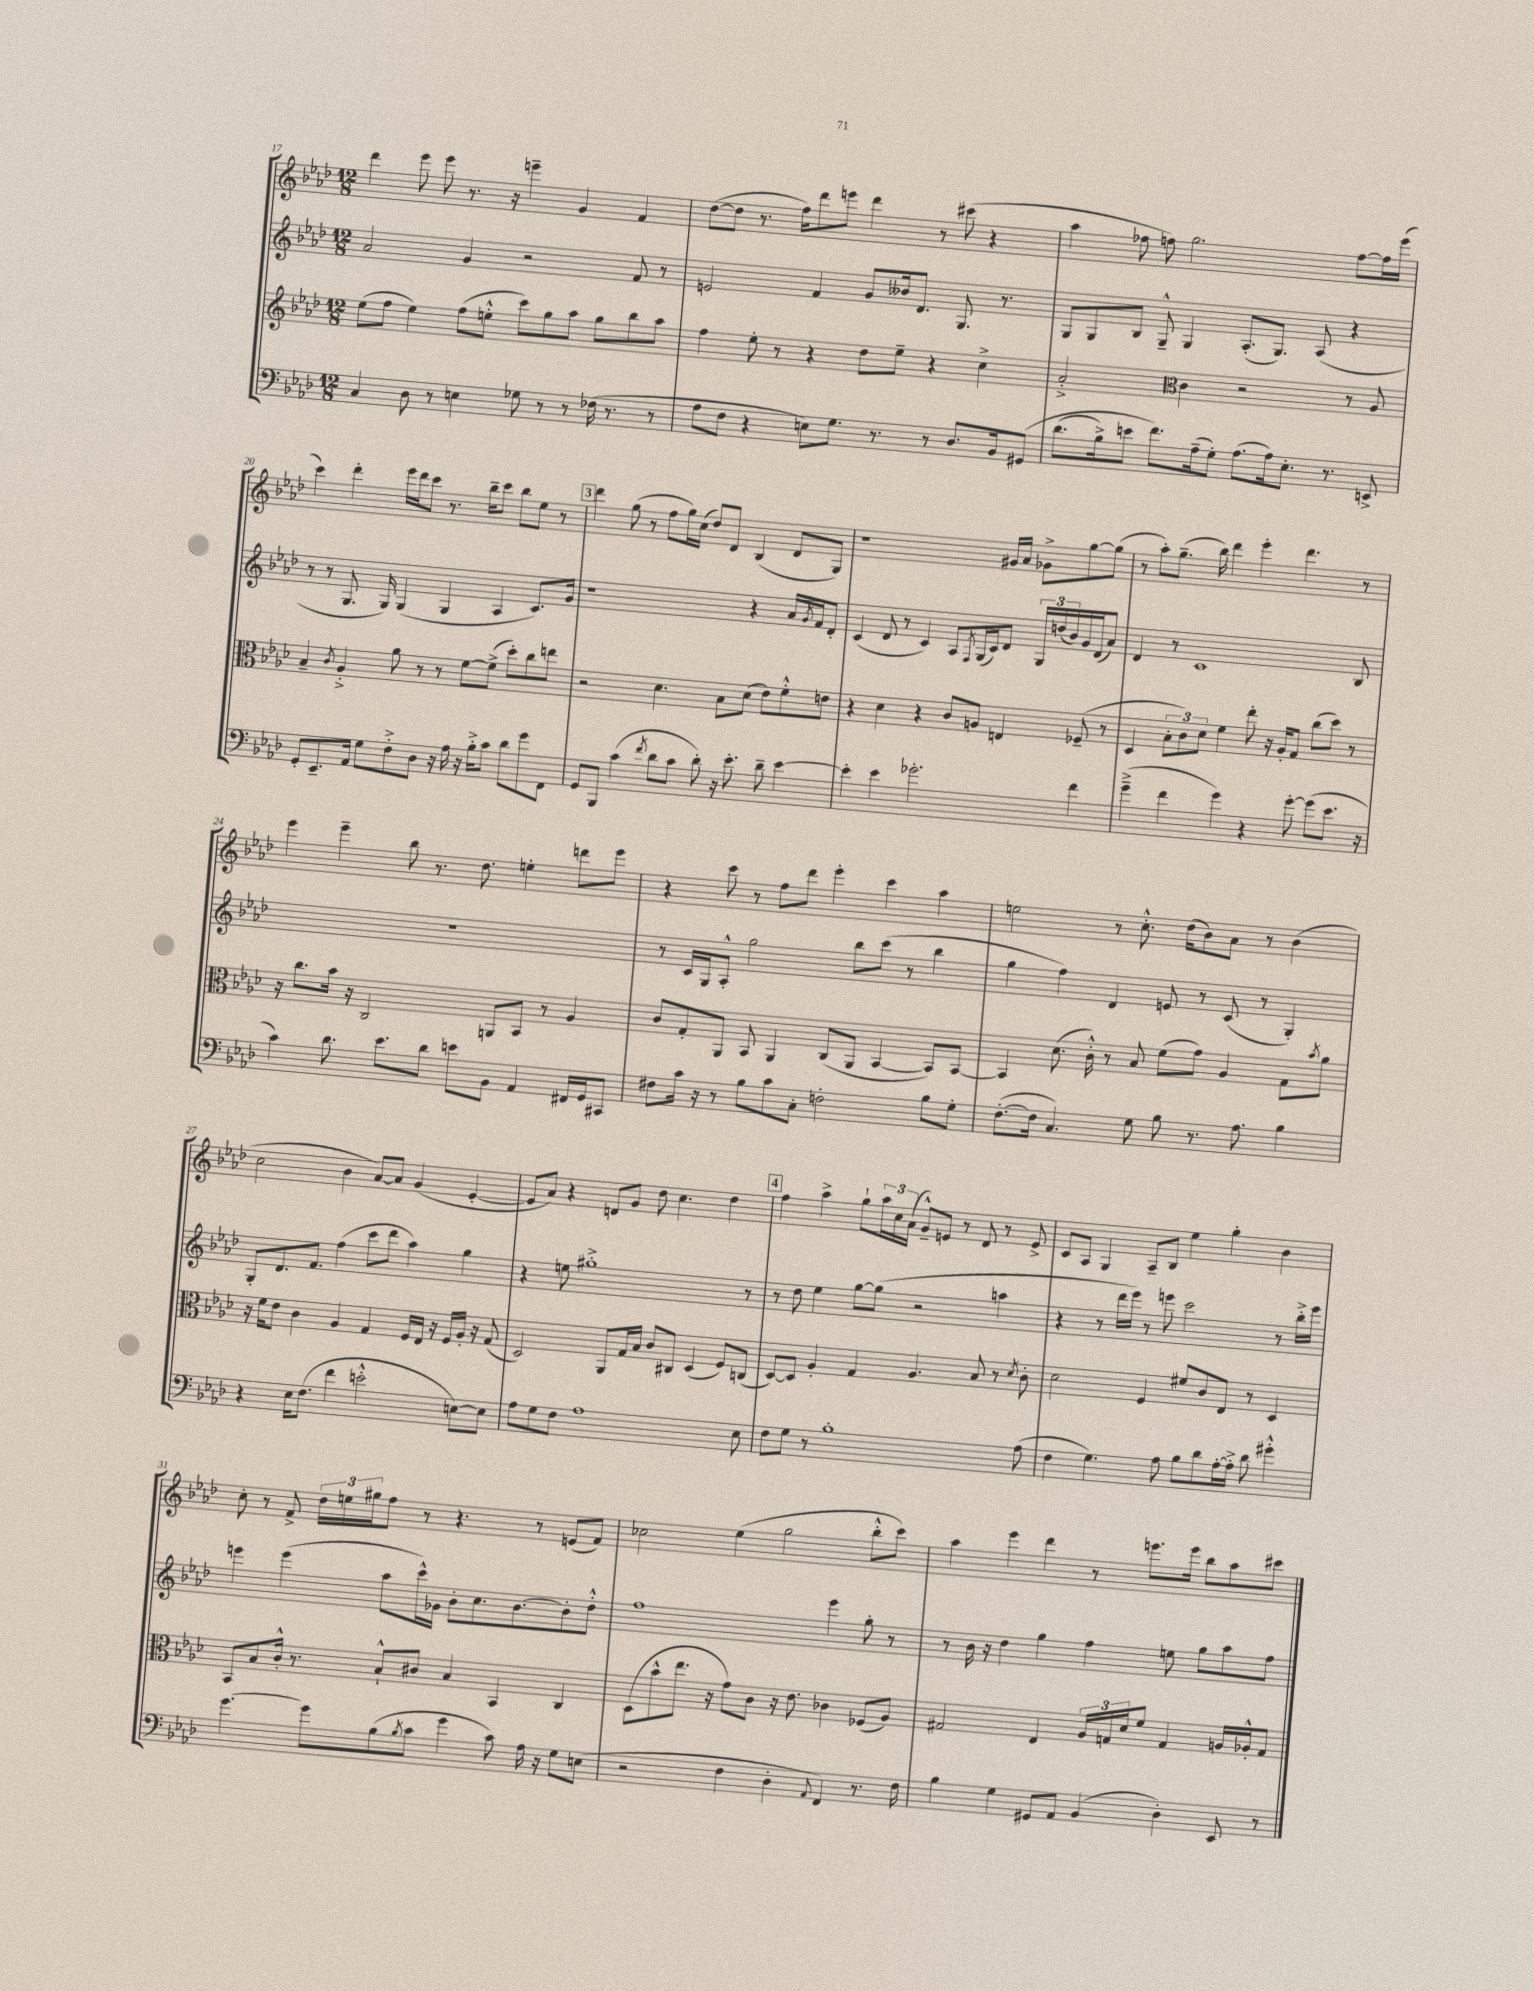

**kern	**kern	**kern	**kern
*staff4	*staff3	*staff2	*staff1
*clefF4	*clefG2	*clefG2	*clefG2
*k[b-e-a-d-]	*k[b-e-a-d-]	*k[b-e-a-d-]	*k[b-e-a-d-]
*M12/8	*M12/8	*M12/8	*M12/8
4C	(8ee-	2a-	4ddd-
.	8ff	.	.
8D-	4ee-)	.	8eee-
8r	.	.	8eee-
4E	(8ff	4g	8.r
.	8ee'^^	.	.
.	.	.	16r
8G-	8ccc)	2r	4eee~
8r	8gg	.	.
8r	8aa-	.	4g
(16F-	8gg	.	.
8.r	.	.	.
.	8bb-	8f	4f
8r	8aa-	8r	.
=	=	=	=
8A-	4ff	2e	([8dd-
8F	.	.	8dd-]
4r	8ee-'	.	8.r
.	8r	.	.
.	.	.	16ff)
8E)	4r	4f	8ddd-
8.G	.	.	8eee
.	8dd-	8g	4ddd-
8.r	.	.	.
.	8ee-~	16b--	.
.	.	8.d-	.
8r	4r	.	8r
8.D-	.	8.G	(8ccc#
.	4cc^	.	4r
16BB-	.	8.r	.
&(8GG#	.	.	.
=	=	=	=
(8.d-	2a-'^	8G	4aa-
.	.	8G	.
16B-^)	.	.	.
8e	.	8B-	8ff-
8.f&)	.	8G~^^	8ff)
*	*clefC3	*	*
.	4c	4G	2.gg
(16A-~	.	.	.
8G')	.	.	.
(8.A-	2r	(8.A-'	.
16A-)	.	8.G)	.
8.E-'	.	.	.
.	.	(8A-	.
8.r	.	.	.
.	8r	4r	[8ff
8EE^	8A-	.	16ff]
.	.	.	(16eee-
=	=	=	=
8GG'	4B-~	8r	4ccc)
8.EE-~	.	8r	.
.	8qc	.	.
.	4A-'^	8.G	4ddd-'
16AA-	.	.	.
8G	.	.	.
.	.	16G)	.
8F'^	8a-	(4G	16eee-
.	.	.	16ddd-
8D-	8r	.	8ccc
16r	8r	4G	8.r
16A-	.	.	.
16r	[8f	.	.
16B-'^	.	.	16bb-~
8c	(8f^]	4A-	8ccc
8d-	8dd-')	.	8bb-
8g	8cc	8.c)	8ee-
8FF	8ee	.	8r
.	.	16g	.
=	=	=	=
8GG	2r	1r	4ddd-
8BBB-	.	.	.
(4c	.	.	(8gg
.	.	.	8r
8qf	.	.	.
8d-	4.d-	.	8ff
8c	.	.	16gg)
.	.	.	(16cc
8d-')	.	.	8dd-)
16r	8B-	.	8d-
8.e-'	.	.	.
.	(8d-	4r	(4B-
8d-~	8e-)	.	.
[4e-	8f'^^	16a-	8d-
.	.	8qg	.
.	.	16f	.
.	8e	8d-'	8G)
=	=	=	=
4e-']	4r	(4c	1r
4e-	4d-	8d-	.
.	.	8r	.
2.g-'	4r	4c)	.
.	8c	8A-	.
.	.	8qF	.
.	8A	(16G	.
.	.	16c)	.
.	4E	8d-	16g#
.	.	.	16a-
.	.	24G	8g-^
.	.	(24dd	.
.	.	24b-)	.
4f	(8F-~	16g	[8gg
.	.	(16d-	.
.	8r	8a-)	(8gg]
=	=	=	=
(4g~^	4D-	4d-	8r
.	.	.	8aa-')
4f	12B-'	8r	(8.gg~
.	12c)	.	.
.	.	1c	.
.	12d-	.	.
.	.	.	16bb-)
4g)	4f	.	4ddd-
4r	8ee-'	.	4eee-'
.	16r	.	.
.	16A-'	.	.
[8g'	8G	.	4.ddd-
(8g]	(8cc	.	.
8.e-	8dd-)	.	.
.	8r	8B-	8r
16r	.	.	.
=	=	=	=
4c)	16r	1.r	4eee-
.	8.cc	.	.
8.d-	16b-	.	4eee-~
.	16r	.	.
.	2C	.	.
8.e-	.	.	.
.	.	.	8bb-
8d-	.	.	8.r
8e	.	.	.
.	.	.	8.dd-
8BB-	8AA	.	.
4AA-	8BB-	.	4ee'
.	8r	.	.
16FF#	4A-	.	8ddd
16GG	.	.	.
8CC#	.	.	8eee-
=	=	=	=
8F#	8c	8r	4r
16c	8G'	16c	.
16r	.	16G	.
8r	8AA-	8A-'^^	8ccc
8B-	8BB-	2gg	8r
8c	4AA-	.	8ff
8C'	.	.	8ddd-
2F'	(8C	.	4eee-'
.	8AA-	8bb-	.
.	[4BB-	(8ccc	4ccc
.	.	8r	.
8B-	8BB-])	4bb-	4aa-
8G'	[8BB-	.	.
=	=	=	=
([8.F'	4BB-]	4gg	2ee
16F]	.	.	.
4.C)	(8.d-	4ff)	.
.	16c'^^)	.	.
.	8r	4d-	8r
8G	8B-	.	8.cc'^^
8B-	(8f	8e	.
.	.	.	(16dd-
8.r	8g)	8r	8b-)
.	4A-	(8c	8a-
8.A-	.	.	.
.	.	8r	8r
4B-	8G	4G')	(4b-
.	8qb-	.	.
.	8a-	.	.
=	=	=	=
4r	16r	8G'	2cc
.	16f	.	.
.	8e-	8.d-	.
16E-	4c	.	.
(8.F	.	8.f	.
4f	4A-	(4ff	4b-
2e'^^	4G	8ccc	[8a-)
.	.	8ddd-	8a-]
.	16F	4aa-)	(4g
.	16E-	.	.
.	16r	.	.
.	16F	.	.
[8E)	16A-'	4gg	[4e-'
.	16r	.	.
8E]	(8G	.	.
=	=	=	=
8A-	2D-)	4r	8e-]
8G	.	.	8a-)
8F	.	8ee	4r
1A-	.	1gg#'^	.
.	8AA-	.	8d
.	16G	.	8g
.	16B-	.	.
.	8c	.	8dd-
.	8C#	.	4.cc
.	(4D-	.	.
.	8F)	.	4dd-
8E-	(8C	8r	.
=	=	=	=
8F	[8D-)	8r	4ff
8G	8D-]	8dd-	.
8r	4A-'	4ee-	4aa-^
1B-'	.	.	.
.	4G	[8gg	8gg`
.	.	(8gg]	24aa-
.	.	.	24cc
.	.	.	(24a-
.	4.A-	2r	8g~^^)
.	.	.	8e
.	.	.	8r
.	8B-	.	8d-
.	8r	4aa	8r
.	8qd-	.	.
(8A-	8c'	.	8e^
=	=	=	=
4F	2d-	4r	8c
.	.	.	8A-
4.G)	.	8r	4G
.	.	16ddd-	.
.	.	16eee-)	.
.	4F	8r	8A-~
8A-	.	8eee	8B-
8B-	8f#	2ccc	4ee-
8d-	8c	.	.
[16A-'	8E-	.	4gg'
16A-'^]	.	.	.
8d-	8r	.	.
4g#'^^	4D-	8r	4b-
.	.	16bb-'^	.
.	.	16eee	.
=	=	=	=
[4.g	8BB-	4eee	8cc'
.	8B-	.	8r
.	16c'^^	(4eee	8f^
.	8.r	.	.
8g]	.	.	24dd-
.	.	.	24ee
.	.	.	24gg#
(8B-	8B-`^^	8aa-	8ff
8qB-	.	.	.
8c	8c#	16ccc^^)	8r
.	.	16g-	.
4g	4B-	8b-'	4.r
.	.	8.cc	.
8c)	4BB-	.	.
.	.	[8.b-	.
16A-	.	.	8r
16r	.	.	.
8G	4C	8b-']	(8e
(8E	.	8dd-'^^	8f)
=	=	=	=
2r	(8D-	1ff	2cc-
.	8b-^^	.	.
.	8.ee-	.	.
.	16r	.	.
4F	8g)	.	(4ee-
.	8c	.	.
4D-'	16r	.	2gg
.	8.e-	.	.
8qqAA-	.	.	.
4FF)	4c-	4eee-	.
8.r	(8F-	8gg'	8bb-'^^
.	8A-)	8r	8ccc)
16F	.	.	.
=	=	=	=
4B-	2G#	8r	4aa-
.	.	16b-	.
.	.	16r	.
4G	.	4dd-	4eee-
8GG#	4E-	4gg	4ddd-
8AA-	.	.	.
(4BB-	24A-	4ff	8r
.	24G	.	.
.	24d-	.	.
.	8f	.	8.eee
4D-')	4G	8ee	.
.	.	.	16eee
.	.	8gg	8bb-
8EE-	16A	8aa-	8aa-
.	16A-'^^	.	.
8r	8G	8ff	8ccc#
==	==	==	==
*-	*-	*-	*-
